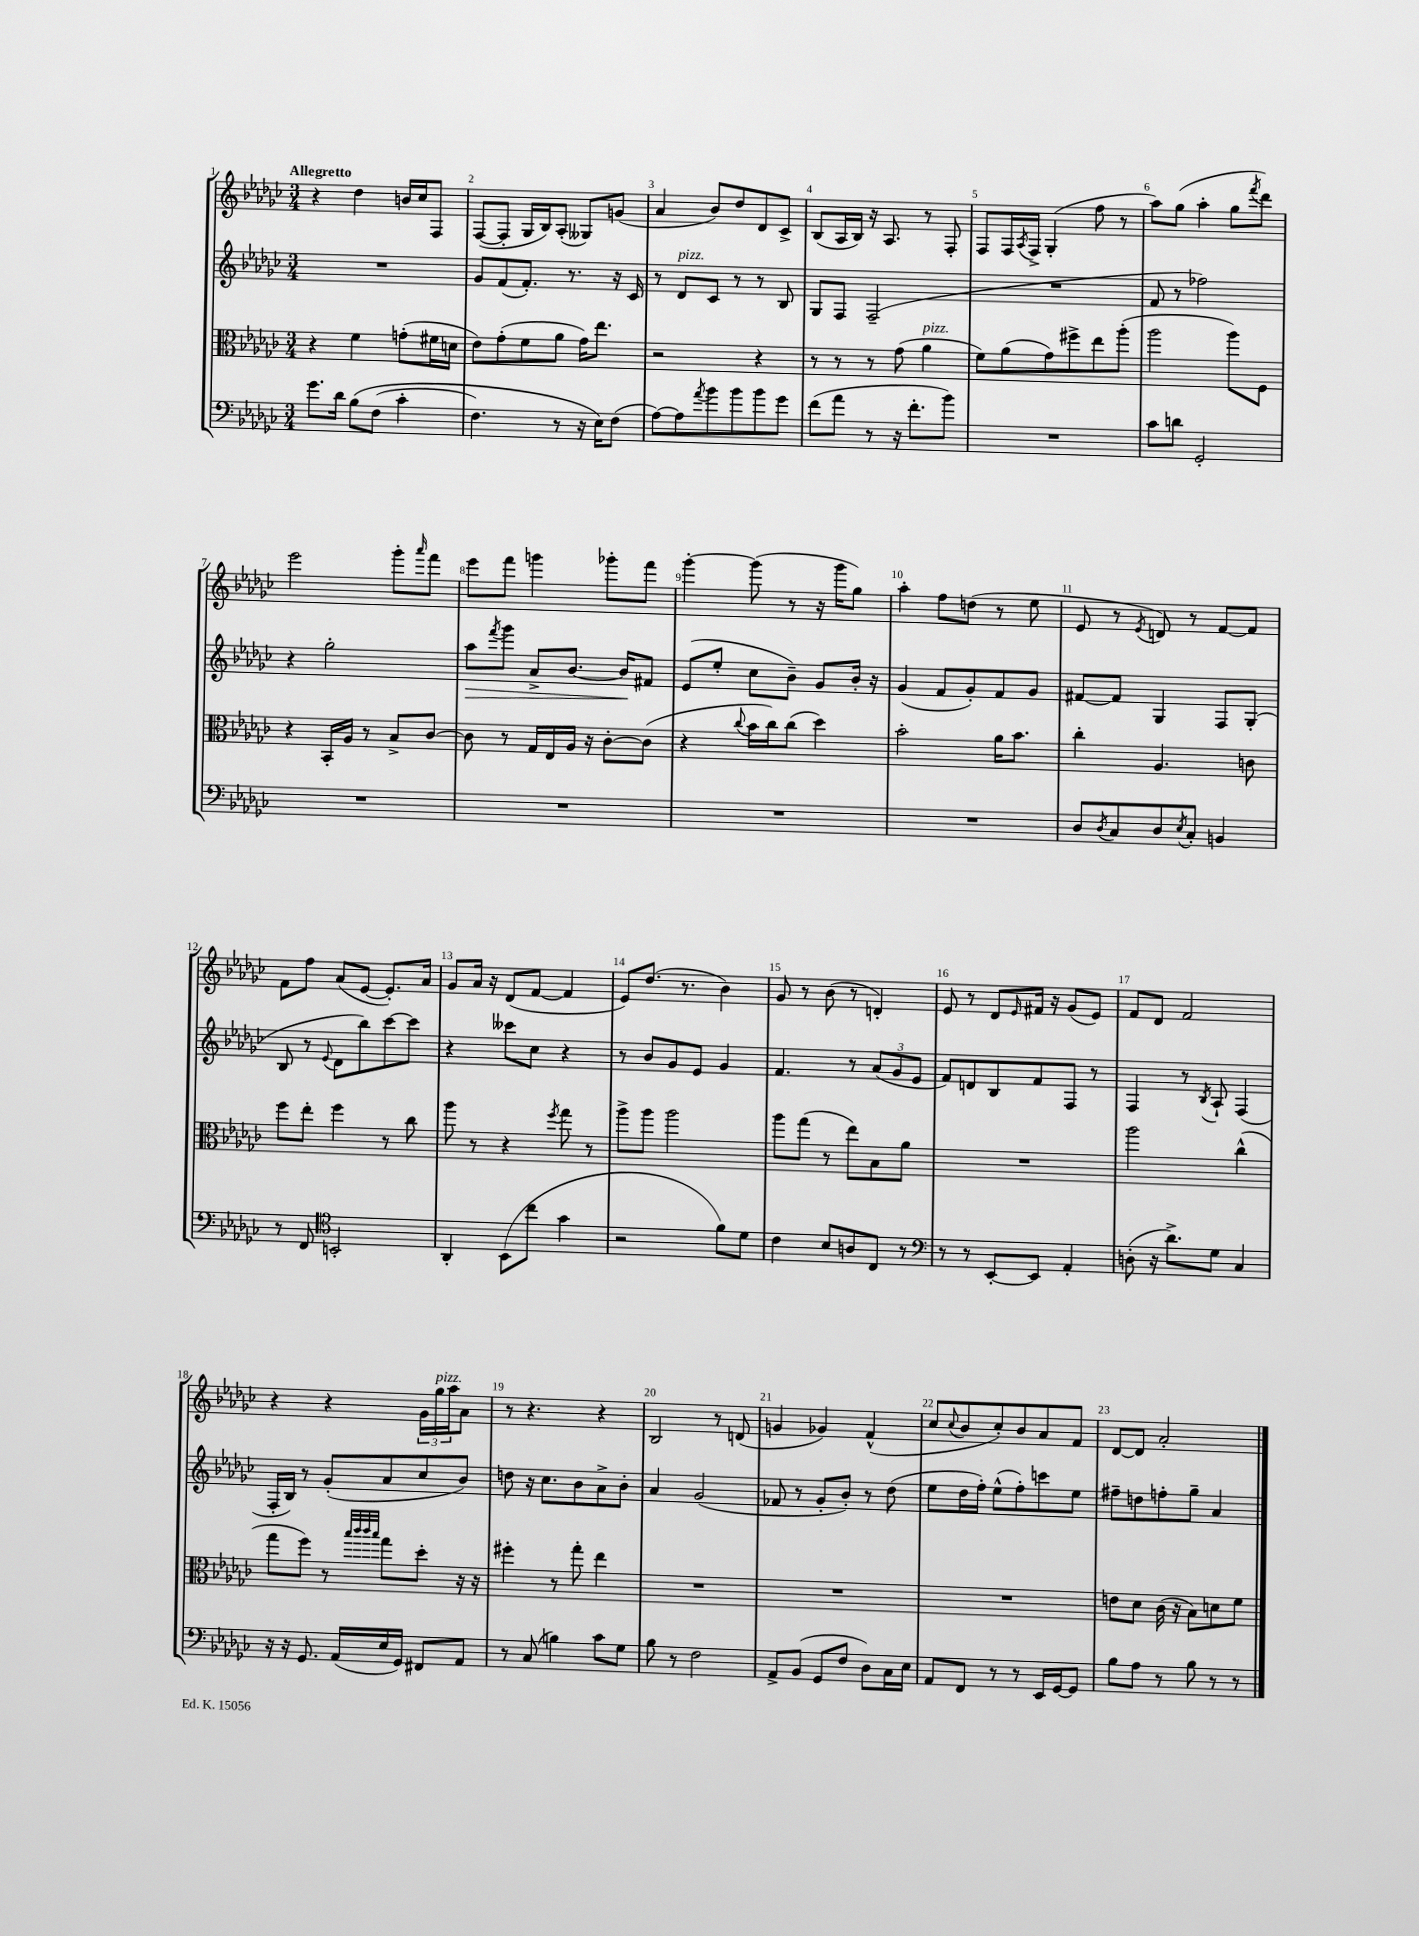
<<
\new StaffGroup <<
\new Staff = "s0" {
    \clef treble \key ges \major \numericTimeSignature \time 3/4 \tempo "Allegretto"
    r4 des''4 b'16 ces''16 f8 |
    f8~( f8-. ges16 bes16) aes8-.( geses8) g'8( |
    aes'4 bes'8) des''8 des'8 ces'8-> |
    bes8( aes16 bes16) r16 aes8. r8 f8-. |
    f8 f16 \acciaccatura { aes8 } f16-> ges4-.( f''8 r8 |
    aes''8) ges''8( aes''4-. ges''8 \acciaccatura { f'''8 } des'''8) |
    ees'''2 ges'''8-. \grace { aes'''16 } f'''8 |
    ees'''8 f'''8 g'''4 ges'''8-. f'''8 |
    ges'''4~-. ges'''8( r8 r16 ges'''16 ges''8) |
    aes''4-. f''8 d''8( r8 ees''8 |
    ees'8 r8 \acciaccatura { ees'8 } d'8) r8 f'8~ f'8 |
    f'8 f''8 aes'8( ees'8~ ees'8.-.) aes'16 |
    ges'8 aes'16 r16 des'8( f'8~ f'4 |
    ees'8) des''8.( r8. bes'4) |
    ges'8 r8 bes'8( r8 d'4-.) |
    ees'8 r8 des'8 \grace { ees'16 } fis'16 r16 ges'8( ees'8) |
    f'8 des'8 f'2 |
    r4 r4 \tuplet 3/2 { ges'16 ges''16^\markup { \italic "pizz." } aes''16 } aes'8 |
    r8 r4. r4 |
    bes2 r8 d'8( |
    g'4 ges'4) f'4-^( |
    ces''8 \appoggiatura { ces''8 } bes'8 ces''8-.) bes'8 aes'8 f'8 |
    des'8~ des'8 aes'2-. \bar "|." |
}
\new Staff = "s1" {
    \clef treble \key ges \major \numericTimeSignature \time 3/4
    R2. |
    ges'8 f'8( f'8.-.) r8. r16 ces'16 |
    r8 des'8^\markup { \italic "pizz." } ces'8 r8 r8 bes8 |
    ges8 f8 f2--( |
    R2. |
    f'8 r8 fes''2) |
    r4 ges''2-. |
    aes''8\> \acciaccatura { f'''8 } ges'''8 aes'8-> bes'8.~ bes'16\! fis'8 |
    ees'8( ees''8-. ces''8 bes'8--) ges'8 bes'16-. r16 |
    ges'4( f'8 ges'8-.) f'8 ges'8 |
    fis'8~ fis'8 ges4 f8 ges8-.( |
    bes8 r8 \appoggiatura { ees'8 } des'8 bes''8) ces'''8~ ces'''8 |
    r4 ceses'''8 ces''8 r4 |
    r8 bes'8 ges'8 ees'8 ges'4 |
    f'4. r8 \tuplet 3/2 { aes'8( ges'8 ees'8 } |
    f'8) d'8 bes8 f'8 f8 r8 |
    f4 r8 \acciaccatura { bes8 } aes8-! f4( |
    f16-. bes16) r8 ges'8-.( aes'8 ces''8 bes'8) |
    d''8 r16 ces''8. bes'8 aes'8-> bes'8-. |
    aes'4 ges'2( |
    fes'8 r8 ges'8-. bes'8-.) r8 des''8( |
    ees''8 des''16 f''16-.) ees''8-^( f''8-.) c'''8 ees''8 |
    fis''8-- d''8 f''8-. ges''8-- aes'4 \bar "|." |
}
\new Staff = "s2" {
    \clef alto \key ges \major \numericTimeSignature \time 3/4
    r4 f'4 g'8-.( fis'16 d'16 |
    ees'8) ges'8-.( f'8 aes'8 ges'16) ees''8. |
    r2 r4 |
    r8 r8 r8 ges'8( aes'4^\markup { \italic "pizz." } |
    f'8) aes'8( ges'8) fis''8-> ees''8 aes''8-.( |
    aes''2 aes''8) f8 |
    r4 bes,16-. aes16 r8 bes8-> ces'8~ |
    ces'8 r8 ges16 ees16 aes16 r16 ces'8~-. ces'8( |
    r4 \appoggiatura { ces''8 } bes'16 ces''16) ces''8( des''4) |
    bes'2-. aes'16 bes'8. |
    ces''4-. aes4. c'8 |
    f''8 ees''8-. f''4 r8 ces''8 |
    aes''8 r8 r4 \acciaccatura { f''8 } ges''8 r8 |
    aes''8-> aes''8 aes''2 |
    aes''8 ges''8( r8 ees''8) bes8 aes'8 |
    R2. |
    aes''2 ces''4-^( |
    ges''8 f''8) r8 \grace { bes''32 ces'''32 ces'''32 bes''32 } ges''8 des''8-. r16 r16 |
    fis''4-. r8 ges''8-. ees''4 |
    R2. |
    R2. |
    R2. |
    e'8 des'8 ces'16( r16 bes8) d'8 f'8 \bar "|." |
}
\new Staff = "s3" {
    \clef bass \key ges \major \numericTimeSignature \time 3/4
    ges'8. des'16 bes8\( f8( ces'4-. |
    f4.) r8 r16 ees16\) f8( |
    aes8~) aes8 \acciaccatura { aes'8 } bes'8 bes'8 bes'8 ges'8 |
    f'8( aes'8 r8 r16 f'8.-. bes'8) |
    R2. |
    ces'8 d'8 ges,2-. |
    R2. |
    R2. |
    R2. |
    R2. |
    des8 \acciaccatura { des8 } ces8 des8 \acciaccatura { ees8 } ces8-. b,4 |
    r8 f,8 \clef tenor b,2-. |
    aes,4-. bes,8( ces''8 ges'4 |
    r2 f'8) des'8 |
    ces'4 bes8 a8 ces8 r8 |
    \clef bass r8 r8 ees,8~-. ees,8 aes,4-. |
    d8-.( r16 des'8.->) ges8 ces4 |
    r16 r16 ges,8. aes,16( ees16 ges,16) fis,8 aes,8 |
    r8 ces8( b4) ces'8 ges8 |
    bes8 r8 f2 |
    aes,8-> bes,8( ges,8 f8 des8) ces16 ees16 |
    aes,8 f,8 r8 r8 ees,16 ges,16~ ges,8 |
    bes8 aes8 r8 bes8 r8 r8 \bar "|." |
}
>>
>>
\layout { \context { \Score \override BarNumber.break-visibility = ##(#f #t #t) barNumberVisibility = #all-bar-numbers-visible } }
